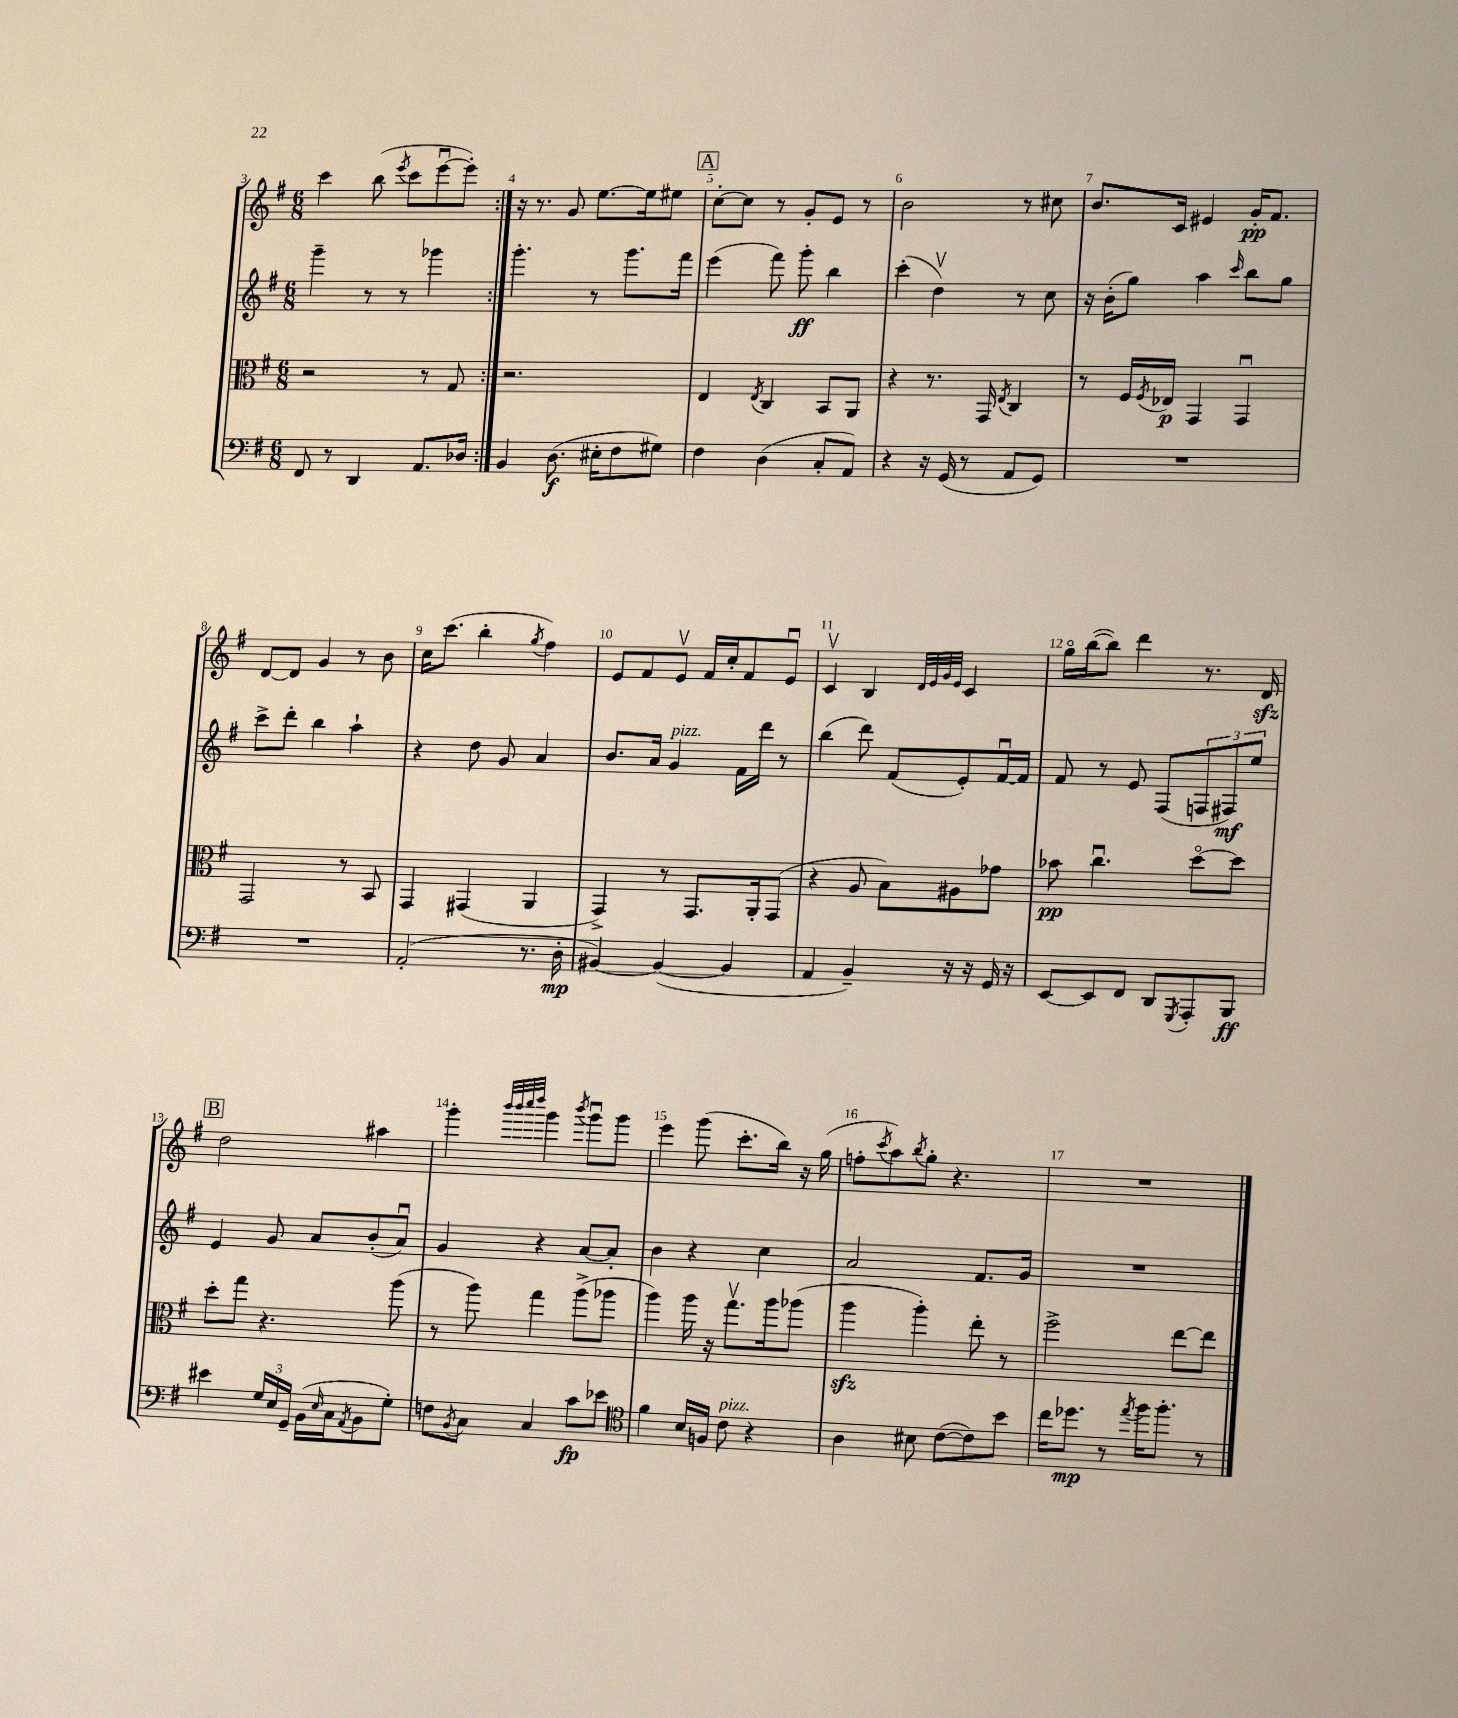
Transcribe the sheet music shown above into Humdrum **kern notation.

**kern	**kern	**kern	**kern
*staff4	*staff3	*staff2	*staff1
*clefF4	*clefC3	*clefG2	*clefG2
*k[f#]	*k[f#]	*k[f#]	*k[f#]
*M6/8	*M6/8	*M6/8	*M6/8
8FF#	2r	4ggg~	4ccc
8r	.	.	.
4DD	.	8r	(8bb
.	.	.	8qeee
.	.	8r	8ccc
8.AA	8r	4ggg-	[8eeeu
.	8G	.	8eee'])
16D-	.	.	.
=:|!	=:|!	=:|!	=:|!
4BB	2.r	4.ggg'	16r
.	.	.	8.r
(8.D	.	.	8g
.	.	8r	[8.ee
16E#'	.	.	.
8F#	.	8.ggg	.
.	.	.	16ee]
8G#)	.	.	8ee#
.	.	16fff#	.
=	=	=	=
4F#	4E	(4eee	[8cc'
.	.	.	8cc]
.	8qE	.	.
(4D	4C	8fff#)	8r
.	.	8ggg'	8g'
8C'	8BB	4bb	8e
8AA)	8AA	.	8r
=	=	=	=
4r	4r	(4ccc'	2b
16r	8.r	4ddv)	.
(16GG	.	.	.
8r	.	.	.
.	16GG	.	.
.	8qE	.	.
8AA	4C	8r	8r
8GG)	.	8cc	8cc#
=	=	=	=
2.r	8r	16r	8.b
.	.	(16b'	.
.	16F#	8gg)	.
.	8qF#	.	.
.	16E-	.	16c
.	4GG	4aa	4e#
.	.	16qqccc	.
.	4GGu	8bb	16g'
.	.	.	8.f#
.	.	8gg	.
=	=	=	=
2.r	2GG	8ccc^	[8d
.	.	8ddd'	8d]
.	.	4bb	4g
.	8r	4aa`	8r
.	8BB	.	8b
=	=	=	=
(2AA'	4GG	4r	16cc
.	.	.	(8.ccc
.	(4GG#	8dd	4bb'
.	.	8g	.
.	.	.	8qgg
8.r	4AA	4a	4ff#)
16D'	.	.	.
=	=	=	=
[4BB#)	4GG^)	8.b	8e
.	.	.	8f#
.	.	16a	.
(4BB#_	8r	4g	8ev
.	8.GG	.	16f#
.	.	.	16cc'
4BB#]	.	16f#	8f#
.	16AA'	16ddd	.
.	(8GG	8r	8eu
=	=	=	=
4AA	4r	(4bb	4cv
4BB~)	8A	8ddd)	4B
.	8B)	(8f#	.
.	.	.	32qqd
.	.	.	32qqe
.	.	.	32qqg
.	.	.	32qqe
16r	8A#	8e')	4c
16r	.	.	.
16GG	8g-	[16f#u	.
16r	.	16f#]	.
=	=	=	=
[8EE	8b-	8f#	16ggo
.	.	.	([16bb
8EE]	4.ccu	8r	8bb])
8FF#	.	8e	4ddd
8DD	.	(8F#	.
8qGGG	.	.	.
8AAA'	[8ddo	12F	8.r
.	.	12F#)	.
8BBB	8dd]	.	.
.	.	12ee	.
.	.	.	16d
=	=	=	=
4e#	8dd'	4e	2dd
.	8gg	.	.
24G	4.r	8g	.
24E	.	.	.
24GG~	.	.	.
(16BB	.	8a	.
16qqE	.	.	.
16C	.	.	.
8qAA	.	.	.
8BB	.	(8b'	4aa#
8G')	(8aa	8au)	.
=	=	=	=
8F	8r	4g	4ggg'
8qBB	.	.	.
8C	8aa)	.	.
.	.	.	32qqbbb
.	.	.	32qqbbb
.	.	.	32qqcccc
.	.	.	32qqdddd
4C	4gg	4r	4ggg
.	.	.	8qbbb
8c	(8aa^	[8a	8gggu
8e-	8aa-	8a']	8ggg
=	=	=	=
*clefC4	*	*	*
4f#	4aa)	4b	4eee
16B	16aa	4r	(8ggg
16F	16r	.	.
8c	8.ggv	.	8.ccc'
4r	.	4cc	.
.	16aa	.	16bb)
.	(8aa-	.	16r
.	.	.	(16gg
=	=	=	=
4A	4aa	2a	8ff'
.	.	.	8qccc
.	.	.	8aa)
.	.	.	8qbb
8B#	4aa')	.	8gg'
([8c	.	.	4.r
8c])	8ee'	8.f#	.
8b	8r	.	.
.	.	16g	.
=	=	=	=
16cc	2ff#^	2.r	2.r
8.dd-	.	.	.
8r	.	.	.
8qee	.	.	.
16ff#	.	.	.
8.ff#'	.	.	.
.	[8ee	.	.
8r	8ee]	.	.
==	==	==	==
*-	*-	*-	*-
